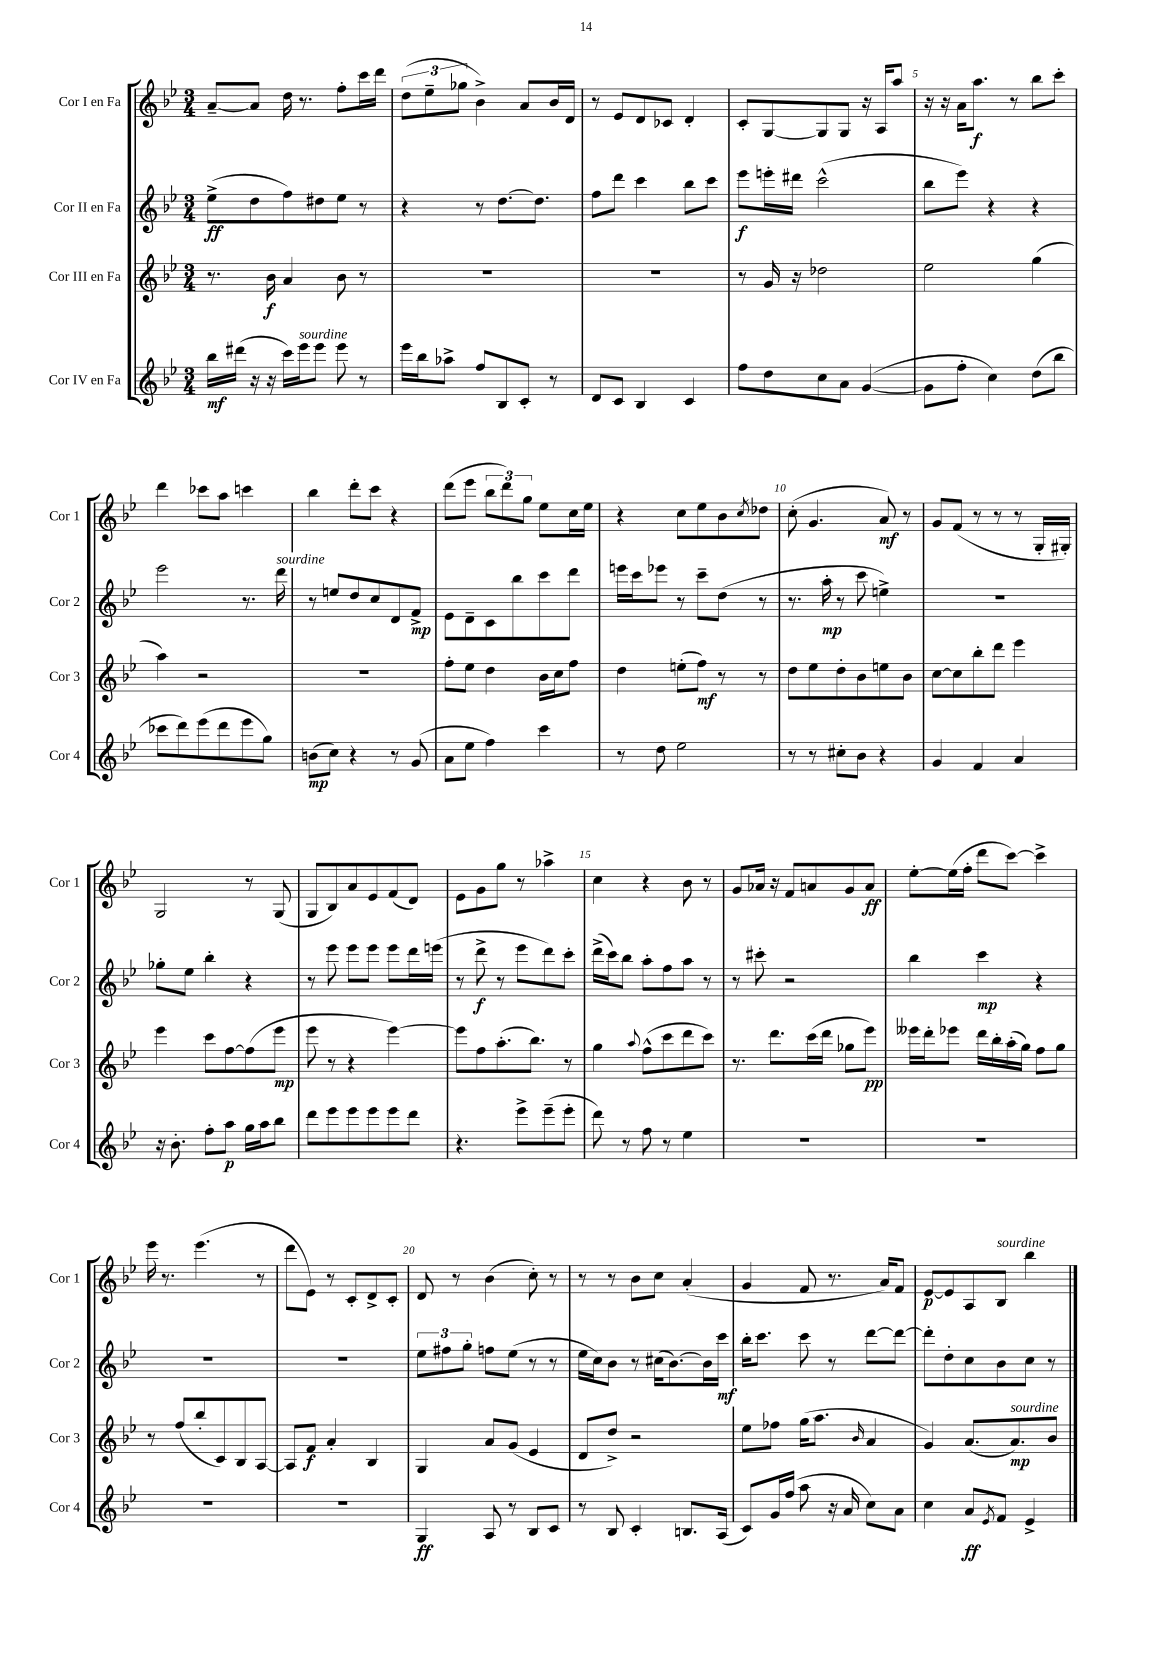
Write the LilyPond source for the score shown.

<<
\new StaffGroup <<
\new Staff = "s0" \with { instrumentName = "Cor I en Fa" shortInstrumentName = "Cor 1" } {
    \clef treble \key bes \major \numericTimeSignature \time 3/4
    a'8~-- a'8 d''16 r8. f''8-. c'''16 d'''16 |
    \tuplet 3/2 { d''8( ees''8-- ges''8 } bes'4->) a'8 bes'16 d'16 |
    r8 ees'8 d'8 ces'8 d'4-. |
    c'8-. g8~ g8 g8 r16 a16 a''8 |
    r16 r16 a'16 a''8.\f r8 bes''8 c'''8-. |
    d'''4 ces'''8 a''8 c'''4 |
    bes''4 d'''8-. c'''8 r4 |
    d'''8( ees'''8 \tuplet 3/2 { bes''8 d'''8) g''8 } ees''8 c''16 ees''16 |
    r4 c''8 ees''8 bes'8 \acciaccatura { c''8 } des''8 |
    c''8-.( g'4. a'8\mf) r8 |
    g'8 f'8( r8 r8 r8 g16-. gis16-.) |
    g2 r8 g8( |
    g8 bes8) a'8 ees'8 f'8( d'8) |
    ees'8 g'8 g''8 r8 aes''4-> |
    c''4 r4 bes'8 r8 |
    g'8 aes'16 r16 f'8 a'8 g'8 a'8\ff |
    ees''8~-. ees''16( f''16-. d'''8 c'''8~) c'''4-> |
    ees'''16 r8. ees'''4.( r8 |
    d'''8 ees'8) r8 c'8-. d'8-> c'8-. |
    d'8 r8 bes'4( c''8-.) r8 |
    r8 r8 bes'8 c''8 a'4-.( |
    g'4 f'8 r8. a'16) f'8 |
    ees'8~\p ees'8 a8 bes8^\markup { \italic "sourdine" } bes''4 \bar "|." |
}
\new Staff = "s1" \with { instrumentName = "Cor II en Fa" shortInstrumentName = "Cor 2" } {
    \clef treble \key bes \major \numericTimeSignature \time 3/4
    ees''8->\ff( d''8 f''8) dis''8 ees''8 r8 |
    r4 r8 d''8.~ d''8. |
    f''8 d'''8 c'''4 bes''8 c'''8 |
    ees'''8\f e'''16-. dis'''16 c'''2-^( |
    bes''8 ees'''8) r4 r4 |
    ees'''2 r8. d'''16^\markup { \italic "sourdine" } |
    r8 e''8 d''8 c''8 d'8 f'8->\mp |
    ees'8 d'8-- c'8 bes''8 c'''8 d'''8 |
    e'''16 c'''16 ees'''8 r8 c'''8-- d''8( r8 |
    r8. a''16-.\mp r8 c'''8 e''4->) |
    R2. |
    ges''8-. ees''8 bes''4-. r4 |
    r8 ees'''8 ees'''8 ees'''8 ees'''8 d'''16 e'''16( |
    r8 d'''8->\f r8 ees'''8 d'''8) c'''8-. |
    d'''16->( c'''16) bes''8 a''8-. f''8 a''8 r8 |
    r8 cis'''8-. r2 |
    bes''4 c'''4\mp r4 |
    R2. |
    R2. |
    \tuplet 3/2 { ees''8 fis''8 g''8-. } f''8 ees''8( r8 r8 |
    ees''16 c''16) bes'8 r8 cis''16( bes'8.~) bes'16 c'''16\mf |
    bes''16-. c'''8. c'''8 r8 d'''8~ d'''8~ |
    d'''8-. d''8-. c''8 bes'8 c''8 r8 \bar "|." |
}
\new Staff = "s2" \with { instrumentName = "Cor III en Fa" shortInstrumentName = "Cor 3" } {
    \clef treble \key bes \major \numericTimeSignature \time 3/4
    r8. bes'16\f a'4 bes'8 r8 |
    R2. |
    R2. |
    r8 g'16 r16 des''2 |
    ees''2 g''4( |
    a''4) r2 |
    R2. |
    f''8-. ees''8 d''4 bes'16 c''16 f''8 |
    d''4 e''8-.( f''8\mf) r8 r8 |
    d''8 ees''8 d''8-. bes'8 e''8 bes'8 |
    c''8~ c''8 bes''8-. d'''8 ees'''4 |
    ees'''4 c'''8 f''8~ f''8( ees'''8\mp |
    ees'''8 r8 r4 ees'''4~) |
    ees'''8 f''8 a''8.-.( bes''8.) r8 |
    g''4 \appoggiatura { a''8 } f''8-^( c'''8 d'''8 c'''8) |
    r8. d'''8. c'''16( d'''16 ges''8 ees'''8\pp) |
    eeses'''16 d'''16-. ees'''8 d'''16 bes''16-. a''16-.( g''16) f''8 g''8 |
    r8 f''8( bes''8-. c'8) bes8 a8~ |
    a8 f'8\f a'4-. bes4 |
    g4 a'8 g'8( ees'4 |
    d'8 d''8->) r2 |
    ees''8 fes''8 g''16( a''8. \grace { bes'16 } a'4 |
    g'4) a'8.( a'8.\mp^\markup { \italic "sourdine" }) bes'8 \bar "|." |
}
\new Staff = "s3" \with { instrumentName = "Cor IV en Fa" shortInstrumentName = "Cor 4" } {
    \clef treble \key bes \major \numericTimeSignature \time 3/4
    bes''16\mf dis'''16( r16 r16 c'''16) ees'''16^\markup { \italic "sourdine" } ees'''8 ees'''8 r8 |
    ees'''16 bes''16 aes''8-> f''8 bes8 c'8-. r8 |
    d'8 c'8 bes4 c'4 |
    f''8 d''8 c''8 a'8 g'4~( |
    g'8 f''8-. c''4) d''8( bes''8 |
    ces'''8 d'''8) ees'''8( d'''8 ees'''8 g''8) |
    b'8\mp( c''8) r4 r8 g'8( |
    a'8 ees''8 f''4) c'''4 |
    r8 d''8 ees''2 |
    r8 r8 cis''8-. bes'8 r4 |
    g'4 f'4 a'4 |
    r16 bes'8.-. f''8-. a''8\p g''16 a''16 bes''8 |
    d'''8 ees'''8 ees'''8 ees'''8 ees'''8 d'''8 |
    r4. ees'''8-> ees'''8--( ees'''8-. |
    d'''8) r8 f''8 r8 ees''4 |
    R2. |
    R2. |
    R2. |
    R2. |
    g4\ff a8 r8 bes8 c'8 |
    r8 bes8 c'4-. b8. a16( |
    c'8) g'16 f''16( a''8 r16 a'16 c''8) a'8 |
    c''4 a'8\ff \acciaccatura { ees'8 } f'8 ees'4-> \bar "|." |
}
>>
>>
\layout { \context { \Score \override BarNumber.break-visibility = ##(#f #t #t) barNumberVisibility = #(every-nth-bar-number-visible 5) } }
